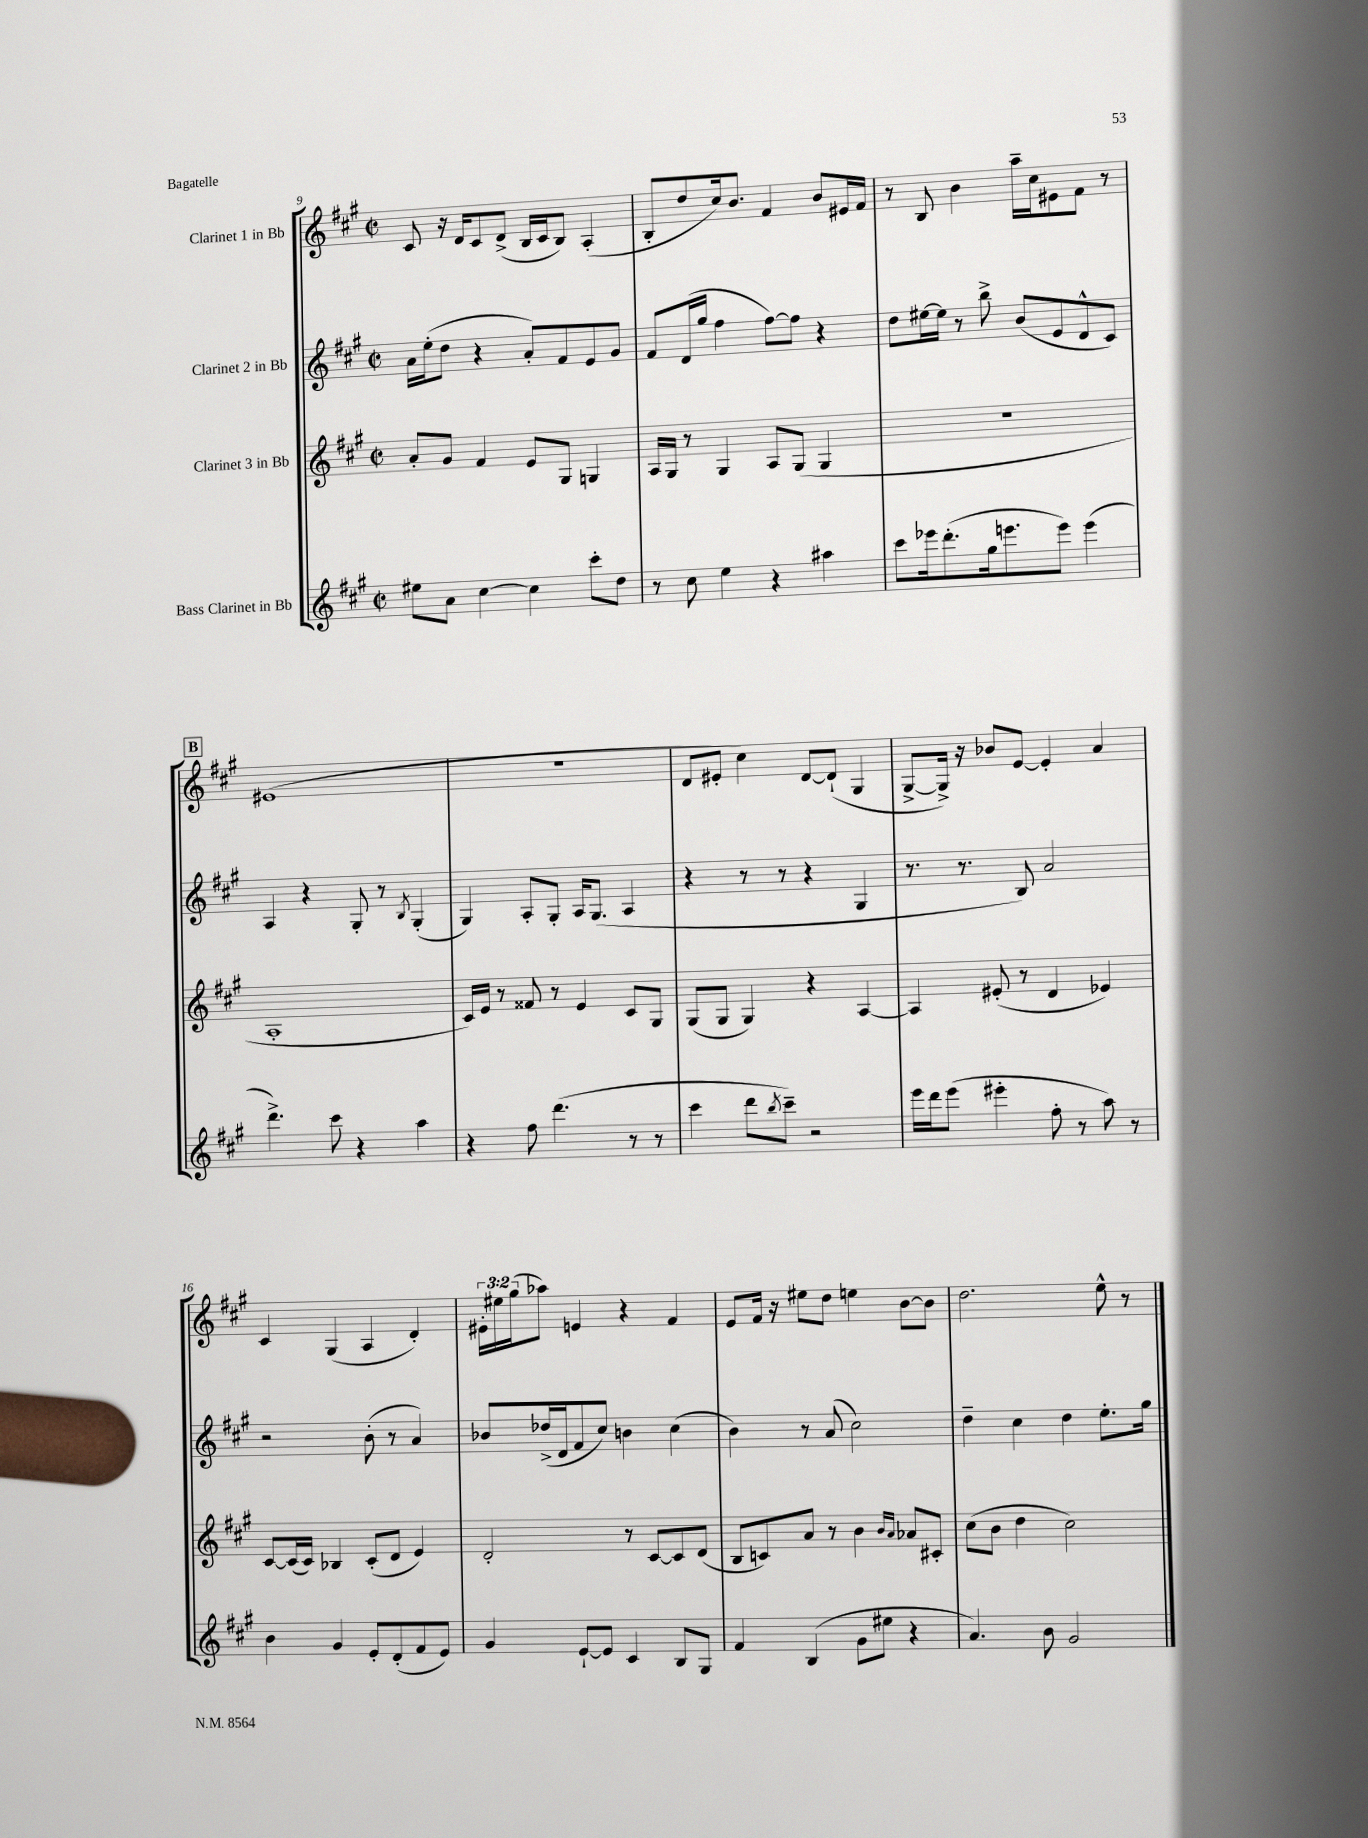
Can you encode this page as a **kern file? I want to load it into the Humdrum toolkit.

**kern	**kern	**kern	**kern
*part4	*part3	*part2	*part1
*staff4	*staff3	*staff2	*staff1
*I"Bass Clarinet in Bb	*I"Clarinet 3 in Bb	*I"Clarinet 2 in Bb	*I"Clarinet 1 in Bb
*clefG2	*clefG2	*clefG2	*clefG2
*k[f#c#g#]	*k[f#c#g#]	*k[f#c#g#]	*k[f#c#g#]
*M2/2	*M2/2	*M2/2	*M2/2
*met(c|)	*met(c|)	*met(c|)	*met(c|)
=9	=9	=9	=9
8ee#X\L	8a'/L	16a\LL	8c#/
.	.	(16ee'\J	.
8a\J	8g#/J	8dd\J	16r
.	.	.	16d/KL
[4cc#\	4f#/	4r	8c#/
.	.	.	(8d^/J
4cc#\]	8e/L	8a'/L)	16B/LL
.	.	.	16c#/J
.	8G#/J	8f#/	8B/J)
8ccc#'\L	4Gn/	8e/	(4A'/
8dd\J	.	8g#/J	.
=10	=10	=10	=10
8r	16A/LL	8f#/L	8B'/L
.	16G#/JJ	.	.
8cc#\	8r	(16d/L	8dd/
.	.	16gg#/JJ	.
4ee\	4G#/	4ff#\	16cc#/k)
.	.	.	8.b/J
4r	8A/L	[8ff#\L)	4f#/
.	(8G#/J	8ff#\J]	.
4aa#X\	4G#/	4r	8b/L
.	.	.	16e#X/L
.	.	.	16f#/JJ
=11	=11	=11	=11
8ccc#\L	1r	8dd\L	8r
16eee-X\k	.	[16ee#X\L	8B/
(8.ddd'\	.	16ee#\JJ]	.
.	.	8r	4b\
16gg#\k	.	8bb^\	.
8.eeen\	.	.	.
.	.	(8b/L	16aa~\LL
.	.	.	16cc#\J
8eee\J)	.	8e/	8e#X\
(4eee\	.	8d^^/	8f#\J
.	.	8c#/J)	8r
!!LO:LB:g=z
!!LO:REH:place=s1:t=B
=12	=12	=12	=12
4.ddd^\)	1A'	4A/	(1e#X
.	.	4r	.
8ccc#\	.	.	.
4r	.	8G#'/	.
.	.	8r	.
.	.	8qB/	.
4aa\	.	(4G#'/	.
=13	=13	=13	=13
4r	16c#/LL)	4G#/)	1r
.	16e/JJ	.	.
.	8r	.	.
8ff#\	8f##X/	8A'/L	.
(4.ddd\	8r	8G#'/J	.
.	4e/	16A/KL	.
.	.	(8.G#/J	.
8r	8c#/L	4A/	.
8r	8G#/J	.	.
=14	=14	=14	=14
4ccc#\	(8G#/L	4r	8d/L
.	8G#/J	.	8e#X'/J
8ddd\L	4G#/)	8r	4cc#\)
8qbb/	.	.	.
8ccc#~\J)	.	8r	.
2r	4r	4r	[8d/L
.	.	.	(8d`/J]
.	[4A/	4G#/	4G#/
=15	=15	=15	=15
16eee\LL	4A/]	8.r	[8G#^/L
16ddd\J	.	.	.
(8eee\J	.	.	16G#^/Jk])
.	.	8.r	16r
4eee#X'\	(8e#X'/	.	8b-X/L
.	8r	8B/)	[8e/J
8ff#'\	4d/	2a/	4e'/]
8r	.	.	.
8aa\)	4e-X/)	.	4a/
8r	.	.	.
!!LO:LB:g=z
=16	=16	=16	=16
4b\	[8c#/L	2r	4c#/
.	(16c#/L]	.	.
.	16c#/JJ)	.	.
4g#/	4B-X/	.	(4G#/
8e'/L	(8c#'/L	(8b'\	4A/
(8d'/	8d/J	8r	.
8f#/	4e/)	4a/)	4d'/)
8e/J)	.	.	.
=17	=17	=17	=17
4g#/	2d'/	8b-X/L	24e#X'\LL
.	.	.	24ee#X\
.	.	.	(24gg#\J
.	.	(16dd-X^/L	8aa-X\J)
.	.	16d/J	.
[8e`/L	.	8f#/	4en/
8e/J]	.	8cc#/J)	.
4c#/	8r	4bn\	4r
.	[8c#/L	.	.
8B/L	8c#/]	(4cc#\	4f#/
8G#/J	(8d/J	.	.
=18	=18	=18	=18
4f#/	8B/L	4b\)	8e/L
.	8cn/)	.	16f#/Jk
.	.	.	16r
(4B/	8a/J	8r	8ee#X\L
.	8r	(8a/	8dd\J
8g#\L	4b\	2cc#\)	4een\
8ee#X\J	.	.	.
.	16qqb/LL	.	.
.	16qqa/JJ	.	.
4r	8a-X/L	.	[8b\L
.	8c#X'/J	.	8b\J]
=19	=19	=19	=19
4.a/)	(8cc#\L	4dd~\	2.dd\
.	8b\J	.	.
.	4dd\	4cc#\	.
8b\	.	.	.
2g#/	2cc#\)	4dd\	.
.	.	8.ee'\L	8ee^^\
.	.	.	8r
.	.	16gg#\Jk	.
==	==	==	==
*-	*-	*-	*-
